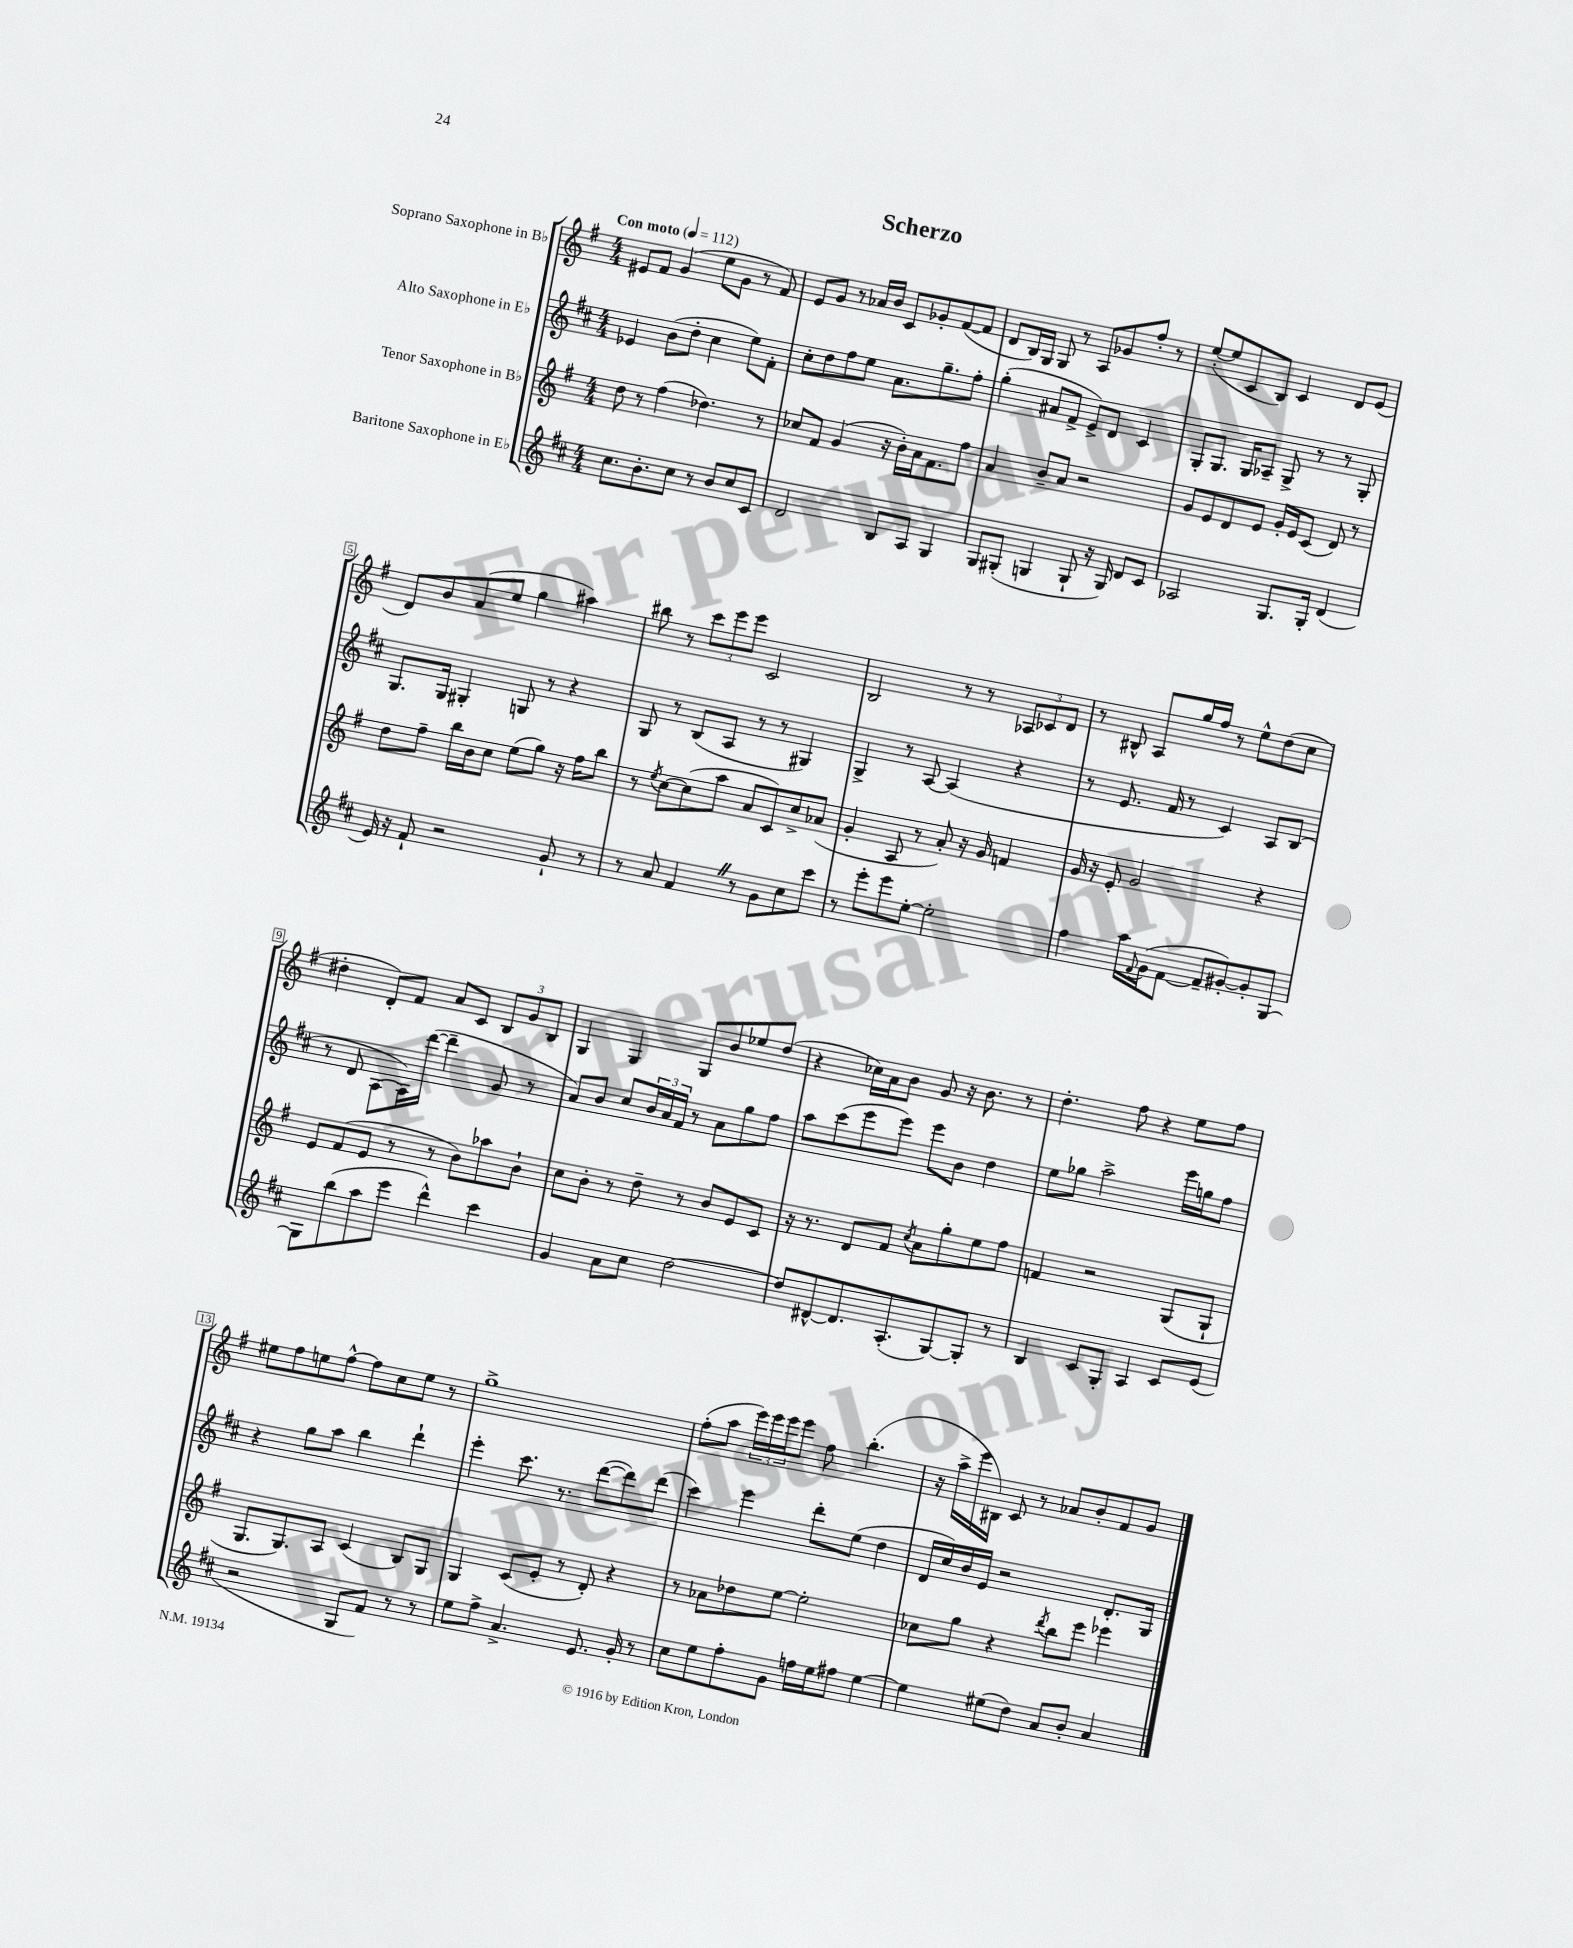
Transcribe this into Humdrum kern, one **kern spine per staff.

**kern	**kern	**kern	**kern
*part4	*part3	*part2	*part1
*staff4	*staff3	*staff2	*staff1
*I"Baritone Saxophone in E♭	*I"Tenor Saxophone in B♭	*I"Alto Saxophone in E♭	*I"Soprano Saxophone in B♭
*clefG2	*clefG2	*clefG2	*clefG2
*k[f#c#]	*k[f#]	*k[f#c#]	*k[f#]
*M4/4	*M4/4	*M4/4	*M4/4
*MM112	*MM112	*MM112	*MM112
=1	=1	=1	=1
!	!	!	!LO:TX:a:B:t=Con moto
8.cc#\L	8dd\	4e-X/	8e#X/L
.	8r	.	8f#/J
8.b'\	.	.	.
.	(4ff#\	(8b\L	(4g/
8cc#\J	.	8dd'\J	.
8r	4.dd-X\)	4cc#\	8ee\L
8b/L	.	.	8g\J
8cc#/	.	8ee\L)	8r
8c#/J	8r	8f#'\J	8f#/)
=2	=2	=2	=2
2d/	8cc-X/L	8cc#'\L	8e/L
.	8f#/J	8dd\	8g/J
.	(4g/	8ff#\	8r
.	.	8ee\J	16a-X/LL
.	.	.	16b/JJ
8B/L	16r	8.a\L	8c/L
.	16b'\LL)	.	.
8A/J	16a\J	.	8g-X'/
.	8.f#\	8.gg~\	.
4G/	.	.	([8f#/
.	8ff#\J	8ff#'\J	8f#/J]
=3	=3	=3	=3
8G/L	4a/	(4gg'\	8d/L
(8G#X'/J	.	.	16B/L)
.	.	.	16G/JJ
4Gn/	8b~/L	8a#X/L	8G/
.	8a/J	8f#^/J	8r
8G`/	2r	8e^/L)	8A/L
16r	.	8d/J	8g-X/
16G/)	.	.	.
8d/L	.	4c#/	8ff#'/J
8c#/J	.	.	8r
=4	=4	=4	=4
2A-X/	8g/L	8G'/L	([8ee'/L
.	8e/	8.G/J	8ee/]
.	8d/	.	8c/
.	.	16G/KL	.
.	8e/J	8A-X~/J	8B/J)
8.G/L	16g'/LL	8G^/	4c/
.	16e/J	.	.
.	(8c/J	8r	.
16G'/Jk	.	.	.
(4d/	8d/)	8r	8d/L
.	8r	8G'/	(8e/J
!!LO:LB:g=z
=5	=5	=5	=5
16e/)	8dd\L	8.G/L	8d/L)
16r	.	.	.
8f#`/	8ff#~\J	.	8b/
.	.	16G/Jk	.
2r	16bb\LL	4G#X'/	(8a/
.	16b\J	.	.
.	8cc\J	.	8ee/J
.	(8ee\L	8Gn/	4gg\
.	8gg\J)	8r	.
8g`/	16r	4r	4aa#X\)
.	16ff#\KL	.	.
8r	8bb\J	.	.
=6	=6	=6	=6
8r	8r	8G/	8bb#X\
.	8qee/	.	.
8a/	[8cc\L	8r	8r
4f#Z/	(8cc\]	(8B/L	12ccc\L
.	.	.	12eee\
.	8aa\J	8A/J	.
.	.	.	12eee\J
8r	8a/L	8r	2c/
8g\L	8c/)	8r	.
8cc#\	8cc^/	4G#X/)	.
8ccc#\J	(8a-X/J	.	.
=7	=7	=7	=7
8r	4g'/	4G^/	2B/
8eee'\L	.	.	.
8eee\	8A/	8r	.
[8ee'\J	8r	[8A/	.
2ee'\]	8a'/)	(4A/]	8r
.	16r	.	8r
.	16g/	.	.
.	4fn/	4r	12A-X/L
.	.	.	12c-X/
.	.	.	12d/J
=8	=8	=8	=8
4ff#\	16g/	8r	8r
.	16r	.	.
.	8e'/	8.e/	8B#X^^/
16aa\LL	2g/	.	8A/L
8qqf#/	.	.	.
(16g\J	.	16f#/	.
[8f#\J	.	8r	16gg/L
.	.	.	16ff#/JJ
8f#~/L]	.	4c#/)	8r
[8g#X'/)	.	.	8ee^^\L
8g#'/]	4r	8A/L	(8dd\
[8G/J	.	(8B/J	8cc\J
!!LO:LB:g=z
=9	=9	=9	=9
8G\L]	8e/L	8r	4dd#X'\
(8bb\	(8f#/	8d/	.
8aa\	8e/J	[8A\L	8d'/L)
8eee\J	8r	16A\L])	8f#/J
.	.	([16ddd\JJ	.
4ddd^^\)	8r	4ddd~\]	8a/L
.	8b\L)	.	8c/J
4ccc#\	8aa-X\	8g/	12B/L
.	.	.	12g/
.	8b`\J	8r	.
.	.	.	12B/J
=10	=10	=10	=10
4g/	8cc\L	8a/L)	4G/
.	8b'\J	8b/J	.
8a\L	8r	8cc#/L	4G/
8cc#\J	8dd~\	24b/L	.
.	.	24a/	.
.	.	24f#/JJ	.
[2dd\	8r	8r	8G/L
.	8b/L	8a\L	8b/
.	8e/	8gg\	8ee-X/
.	8c/J	8ff#\J	(8dd/J
=11	=11	=11	=11
8dd/L]	16r	8aa\L	4r
.	8.r	.	.
[8d#X^^/	.	(8ccc#\	.
8.d#/]	8d/L	8eee\	16cc-X\LL)
.	.	.	16a\J
.	8f#/J	8eee\J)	8b\J
(8.A'/	.	.	.
.	8qcc/	.	.
.	8a\L	8eee\L	8g/
[8G/)	8gg'\	8b\J	16r
.	.	.	8.b\
8G'/J]	8ee\	4dd\	.
8r	8ff#\J	.	8r
=12	=12	=12	=12
4B/	4fn/	8ee\L	4.dd'\
.	.	8gg-X\J	.
8c#/L	2r	2aa^\	.
8G'/J	.	.	8ff#\
4A/	.	.	4r
8c#/L	(8G/L	16eee\LL	8ee\L
.	.	16ggn\J	.
(8e/J	8G`/J	8ff#\J	8ff#\J
!!LO:LB:g=z
=13	=13	=13	=13
2r	8.G/L	4r	8ee#X\L
.	.	.	8ff#\
.	8.G/)	.	.
.	.	8gg\L	8een\
.	8A/J	8aa\J	[8ff#^^\J
8G/L	(4c/	4bb\	8ff#\L]
8f#/J)	.	.	8cc\
8r	8B/L)	4ddd`\	8ee\J
8r	8G/J	.	8r
=14	=14	=14	=14
8ee\L	4G/	4eee'\	1gg^
8ff#^\J	.	.	.
4.a^/	(8c/L	8.ccc#\	.
.	8e'/J	.	.
.	.	8.r	.
.	8r	.	.
8.e/	8d'/)	([8ddd\L	.
.	4r	8ddd\])	.
16g'/	.	.	.
8r	.	(8ddd\J	.
=15	=15	=15	=15
8cc#\L	8r	4ccc#\)	(8ff#'\L
8ee\	8a-X\L	.	8aa\J
8ff#'\	8dd-X\	4eee\	24eee\LL)
.	.	.	24eee\
.	.	.	24eee\J
8g\J	[8ee\J	.	8eee\J
16ffn\LL	2ee'\]	8ddd'\L	8ff#\
16ee\J	.	.	.
8ff#X\J	.	(8ee\J	(4.bb'\
[4ee\	.	4dd\	.
=16	=16	=16	=16
4ee\]	8cc-X\L	16d/LL	16r
.	.	16cc#/)	16aa^\LL
.	8gg\J	16b/	16eee\
.	.	16e/JJ	16B#X\JJ)
(8ee#X\L	4r	2r	8c/
8dd\J)	.	.	8r
.	8qddd/	.	.
8a/L	8bb\L	.	8a-X/L
8b'/J	8eee\J	.	8b'/
4a/	4eee-X\	8.d'/L	8f#/
.	.	.	8g/J
.	.	16G/Jk	.
==	==	==	==
*-	*-	*-	*-
